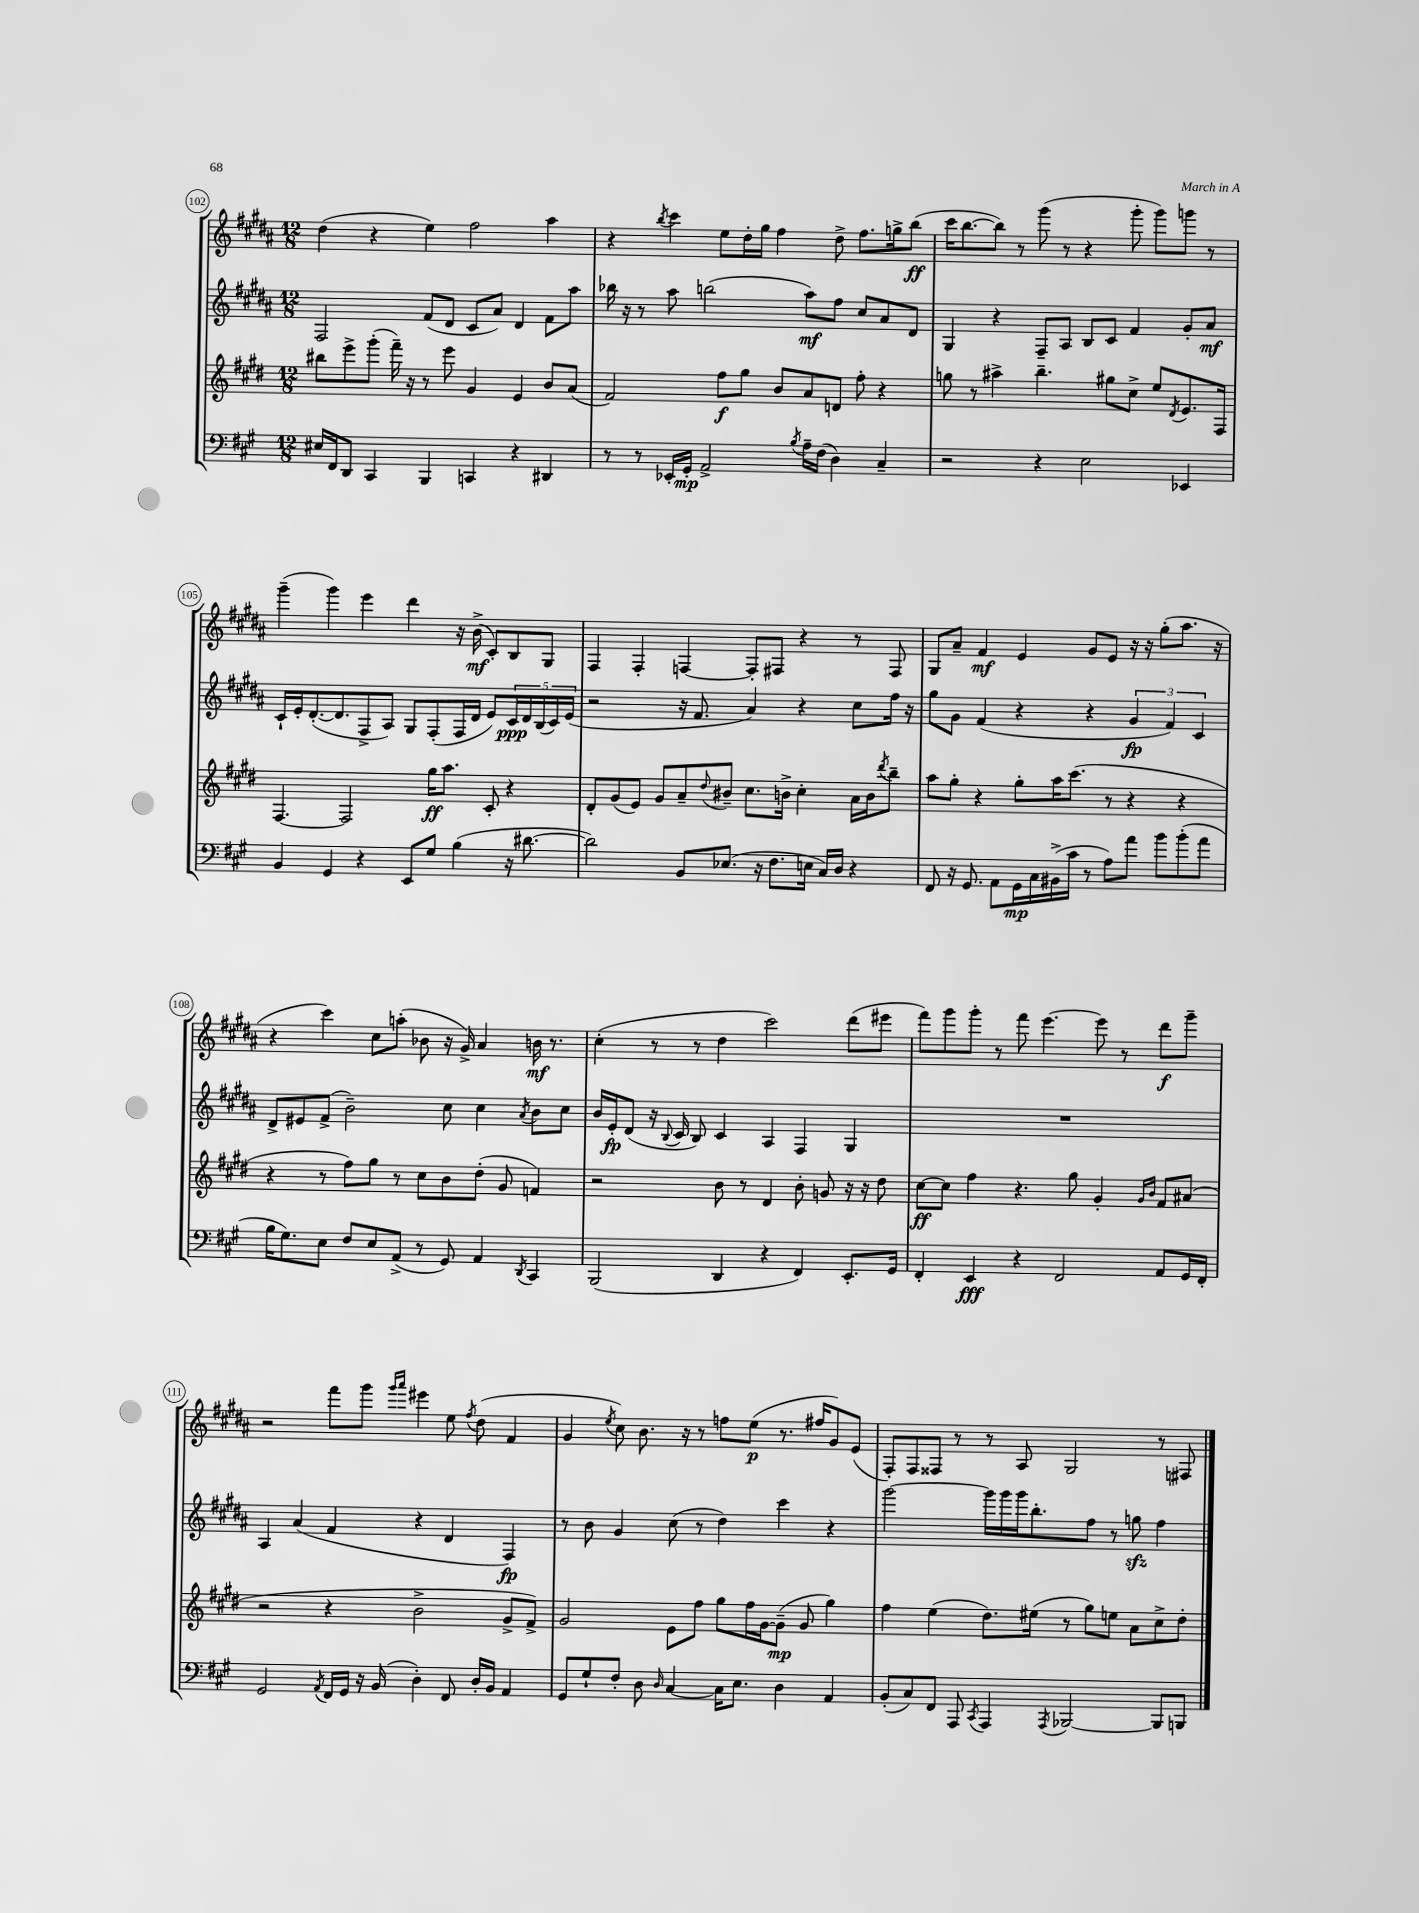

**kern	**kern	**kern	**kern
*staff4	*staff3	*staff2	*staff1
*clefF4	*clefG2	*clefG2	*clefG2
*k[f#c#g#]	*k[f#c#g#d#]	*k[f#c#g#d#a#]	*k[f#c#g#d#a#]
*M12/8	*M12/8	*M12/8	*M12/8
16E#	8bb#	2F#	(4dd#
16FF#	.	.	.
8DD	8eee^	.	.
4CC#	(8ggg#'	.	4r
.	16fff#~)	.	.
.	16r	.	.
4BBB	8r	(8f#	4ee)
.	8eee	8d#	.
4CC	4g#	8c#	2ff#
.	.	8a#)	.
4r	4e	4d#	.
4DD#	8b	8f#	4aa#
.	(8a	8aa#	.
=	=	=	=
8r	2f#)	16bb-	4r
.	.	16r	.
8r	.	8r	.
.	.	.	8qbb
16EE-'	.	8aa#	4ccc#
16GG#'	.	.	.
2AA^	.	(2bb	.
.	8ff#	.	8ee
.	8gg#	.	16dd#'
.	.	.	16gg#
.	8b	.	4ff#
8qB	.	.	.
16A~	8a	8aa#)	.
(16F#	.	.	.
4D)	8d	8ff#	8dd#^
.	8ff#'	8cc#	8.ff#
4C#~	4r	8a#	.
.	.	.	16gg^
.	.	8d#	(8bb
=	=	=	=
2r	8gg	4G#	16ccc#
.	.	.	[8.bb
.	8r	.	.
.	4aa#^	4r	8bb])
.	.	.	8r
4r	4.bb~	8F#~	(8ggg#
.	.	8A#	8r
2E	.	8B	4r
.	8gg#	8c#	.
.	8cc#^	4f#	8ggg#'
.	8ee	.	8ggg#)
.	8qd#	.	.
4EE-	8.e	8g#'	8ggg
.	.	8a#	8r
.	16F#	.	.
=	=	=	=
4BB	[4.F#	16c#`	(4ggg#~
.	.	16e'	.
.	.	([8.d#'	.
4GG#	.	.	4ggg#)
.	.	8.d#]	.
.	2F#]	.	.
4r	.	8F#^	4eee
.	.	8A#)	.
8EE	.	8G#	4ddd#
8G#	16gg#	(8F#'	.
.	8.aa	.	.
(4B	.	16F#	16r
.	.	16d#	(16b^
.	8c#'	8e)	8c#')
16r	4r	20c#	8B
.	.	20d#	.
[8.d#	.	.	.
.	.	(20B	.
.	.	.	8G#
.	.	20c#)	.
.	.	(20e	.
=	=	=	=
2d#])	8d#'	2r	4F#
.	(8g#	.	.
.	8e)	.	4F#'
.	8g#	.	.
8BB	8a~	16r	[4F
.	.	8.f#	.
.	8qqdd#	.	.
(8.E-	8b#~	.	.
.	8.cc#	4a#)	8F']
16r	.	.	.
8.F#	.	.	8F#
.	16b^	.	.
.	4cc#'	4r	4r
16E	.	.	.
16C#)	.	.	.
16D	.	.	.
4r	16a	8cc#	8r
.	16b	.	.
.	8qddd#	.	.
.	8bb~	16ff#	8F#
.	.	16r	.
=	=	=	=
8FF#	8aa	8gg#	8G#
16r	8gg#'	8g#	8a#~
8.GG#	.	.	.
.	4r	(4f#	4f#
8AA	.	.	.
16GG#	8gg#'	4r	4e
16C#	.	.	.
(16BB#^	16aa	.	.
16c#	(8.ccc#	.	.
8r	.	4r	8g#
8A)	8r	.	8e
8a	4r	6g#	16r
.	.	.	16r
8b	.	.	(8gg#'
.	.	6f#)	.
(8b'	4r	.	8.aa#
.	.	6c#	.
8a	.	.	.
.	.	.	16r
=	=	=	=
16B	4r	8d#^	4r
8.G#)	.	.	.
.	.	8e#	.
8E	8r	(8f#^	4ccc#)
8F#	8ff#)	2b~)	.
8E	8gg#	.	8cc#
(8AA^	8r	.	(8aa'
8r	8cc#	.	8b-
8GG#)	8b	8cc#	16r
.	.	.	16g#^)
4AA	(8dd#'	4cc#	4a#
.	8g#	.	.
8qDD	.	8qa#	.
4CC#	4f)	8b	16b
.	.	.	8.r
.	.	8cc#	.
=	=	=	=
(2BBB	2r	16b	(4cc#'
.	.	16e'	.
.	.	(8d#	.
.	.	16r	8r
.	.	8qqB	.
.	.	16c#	.
.	.	8B)	8r
4DD	8b	4c#	4dd#
.	8r	.	.
4r	4d#	4A#	2ccc#)
4FF#)	8b'	4F#	.
.	8g	.	.
8.EE'	16r	4G#	(8ddd#
.	16r	.	.
.	8dd#	.	8eee#
16GG#	.	.	.
=	=	=	=
4FF#'	[8cc#	1.r	8fff#)
.	8cc#]	.	8ggg#
4EE	4ff#	.	8ggg#'
.	.	.	8r
4r	4.r	.	8fff#
.	.	.	[4.eee
2FF#	.	.	.
.	8gg#	.	.
.	4g#'	.	8eee]
.	.	.	8r
.	16qqg#	.	.
.	16qqb	.	.
8AA	8f#	.	8ddd#
16GG#	(8a#	.	8ggg#~
16FF#'	.	.	.
=	=	=	=
2GG#	2r	4A#	2r
.	.	(4a#	.
8qAA	.	.	.
16FF#	4r	4f#	8fff#
16GG#	.	.	.
16r	.	.	8ggg#
(16BB	.	.	.
.	.	.	16qqggg#
.	.	.	16qqaaa#
4D')	2b^	4r	4eee#
8FF#	.	4d#	8ee
.	.	.	8qff#
16D'	.	.	(8dd#
16BB	.	.	.
4AA	8g#^	4F#)	4f#
.	8f#^)	.	.
=	=	=	=
8GG#	2g#	8r	4g#
8G#`	.	8b	.
.	.	.	8qee
8F#'	.	4g#	8cc#)
8D	.	.	8.b
16qqD	.	.	.
[4C#	8e	(8cc#	.
.	.	.	16r
.	8ff#	8r	8r
16C#]	8gg#	4dd#)	8ff
8.E	.	.	.
.	16ff#	.	(8ee
.	[16g#	.	.
4D	(8g#~]	4ccc#	8.r
.	8g#	.	.
.	.	.	16ff#
4AA	4gg#)	4r	8g#)
.	.	.	(8e
=	=	=	=
(8BB'	4ff#	[2ggg#	8F#')
8C#)	.	.	8F#
8FF#	(4ee	.	8F##
8AAA	.	.	8r
8qCC#	.	.	.
4AAA	8.dd#)	16ggg#]	8r
.	.	16ggg#	.
.	.	16ggg#	8A#
.	(16ee#	8.bb'	.
8qAAA	.	.	.
[2BBB-	8r	.	2G#
.	8gg#)	8ff#	.
.	8ee	8r	.
.	8a	8gg	.
8BBB-]	8cc#^	4ff#	8r
8BBB	8dd#'	.	8F#
==	==	==	==
*-	*-	*-	*-
